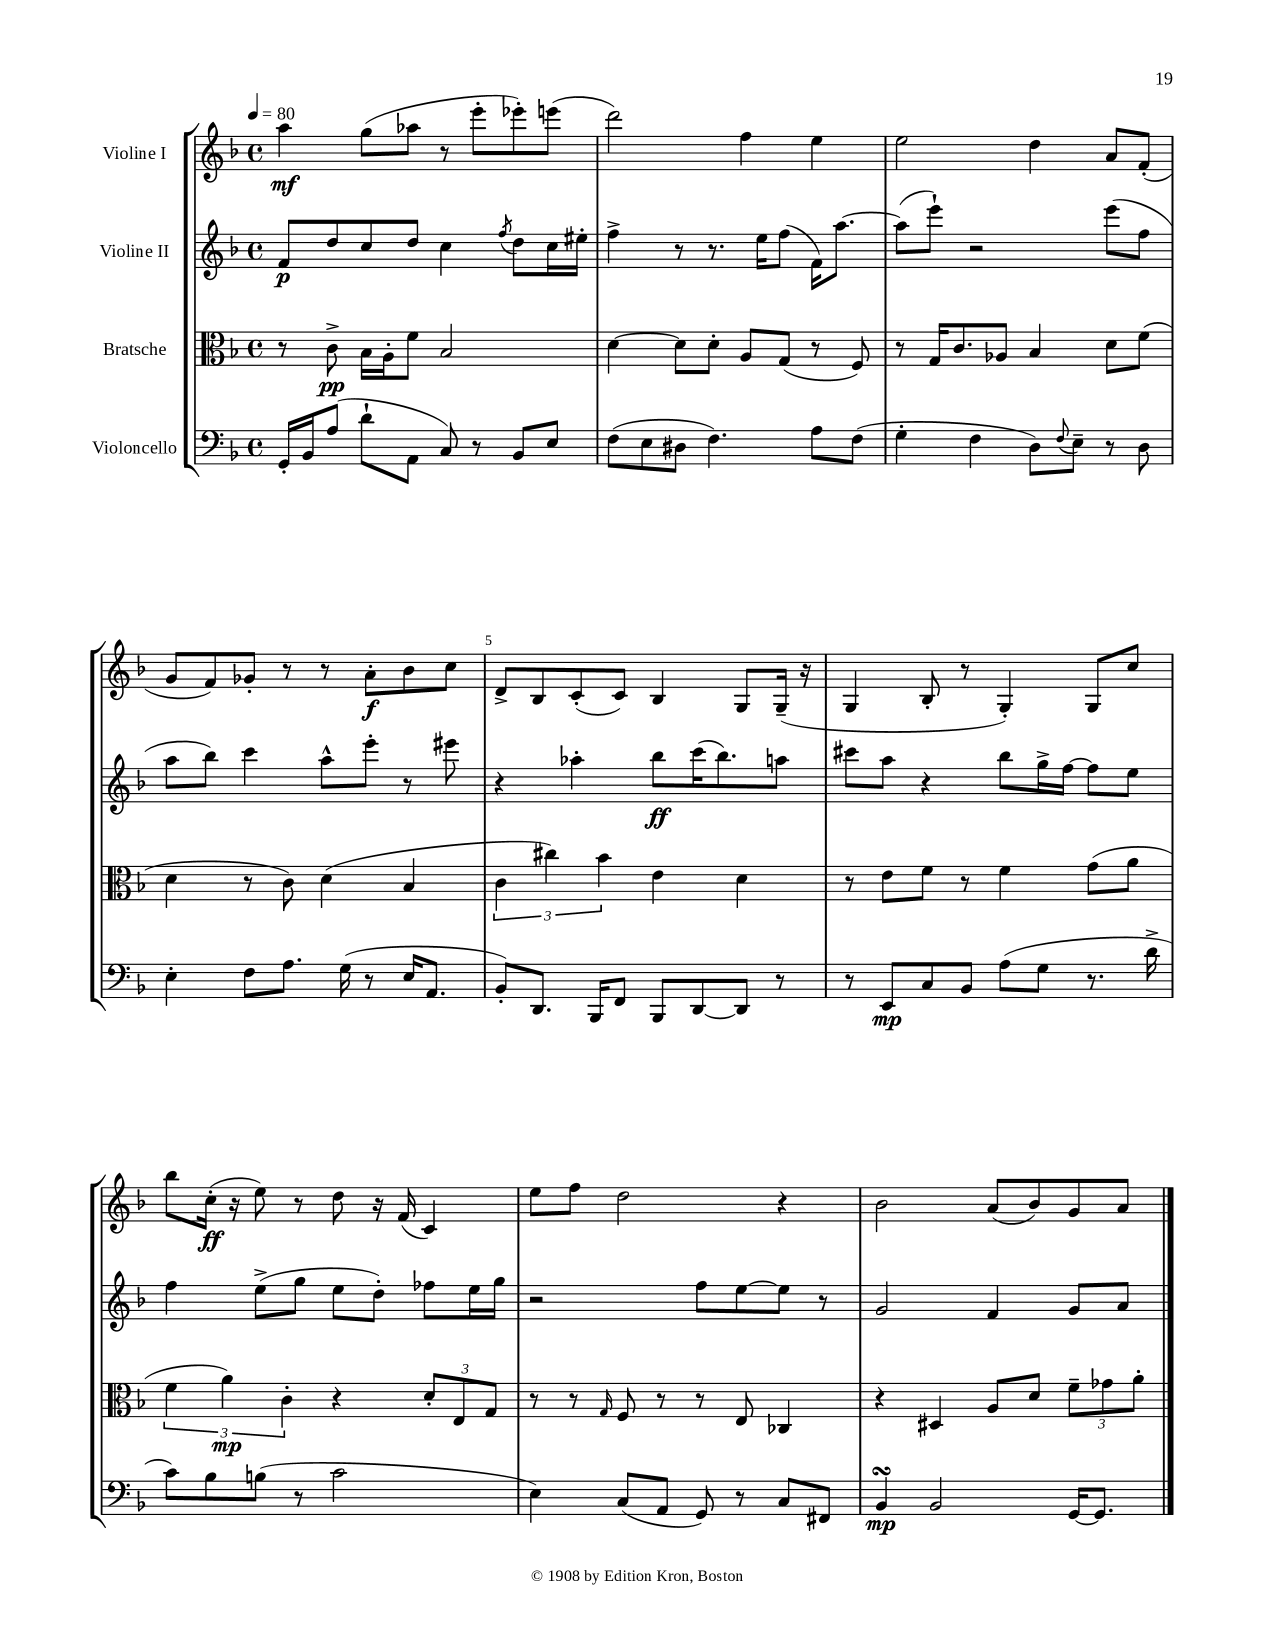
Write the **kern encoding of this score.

**kern	**dynam	**kern	**dynam	**kern	**dynam	**kern	**dynam
*part4	*part4	*part3	*part3	*part2	*part2	*part1	*part1
*staff4	*staff4	*staff3	*staff3	*staff2	*staff2	*staff1	*staff1
*I"Violoncello	*	*I"Bratsche	*	*I"Violine II	*	*I"Violine I	*
*clefF4	*	*clefC3	*	*clefG2	*	*clefG2	*
*k[b-]	*	*k[b-]	*	*k[b-]	*	*k[b-]	*
*M4/4	*	*M4/4	*	*M4/4	*	*M4/4	*
*met(c)	*	*met(c)	*	*met(c)	*	*met(c)	*
*MM80	*	*MM80	*	*MM80	*	*MM80	*
=1	=1	=1	=1	=1	=1	=1	=1
16GG'/LL	.	8r	.	8f/L	p	4aa\	mf
16BB-/J	.	.	.	.	.	.	.
(8A/J	.	8c^\	pp	8dd/	.	.	.
8d`\L	.	16B-\LL	.	8cc/	.	(8gg\L	.
.	.	16A'\J	.	.	.	.	.
8AA\J	.	8f\J	.	8dd/J	.	8aa-X\J	.
8C/)	.	2B-/	.	4cc\	.	8r	.
8r	.	.	.	.	.	8eee'\L	.
.	.	.	.	8qff/	.	.	.
8BB-/L	.	.	.	8dd\L	.	8eee-X'\)	.
8E/J	.	.	.	16cc\L	.	(8eeen\J	.
.	.	.	.	16ee#X'\JJ	.	.	.
=2	=2	=2	=2	=2	=2	=2	=2
(8F\L	.	[4d\	.	4ff^\	.	2ddd\)	.
8E\	.	.	.	.	.	.	.
8D#X\J	.	8d\L]	.	8r	.	.	.
4.F\)	.	8d'\J	.	8.r	.	.	.
.	.	8A/L	.	.	.	4ff\	.
.	.	.	.	16ee\KL	.	.	.
.	.	(8G/J	.	(8ff\J	.	.	.
8A\L	.	8r	.	16f\KL)	.	4ee\	.
.	.	.	.	[8.aa\J	.	.	.
(8F\J	.	8F/)	.	.	.	.	.
=3	=3	=3	=3	=3	=3	=3	=3
4G'\	.	8r	.	(8aa\L]	.	2ee\	.
.	.	16G/KL	.	8eee`\J)	.	.	.
.	.	8.c/	.	.	.	.	.
4F\	.	.	.	2r	.	.	.
.	.	8A-X/J	.	.	.	.	.
8D\L)	.	4B-/	.	.	.	4dd\	.
8qqF/	.	.	.	.	.	.	.
8E~\J	.	.	.	.	.	.	.
8r	.	8d\L	.	(8eee\L	.	8a/L	.
8D\	.	(8f\J	.	8ff\J	.	(8f'/J	.
!!LO:LB:g=z
=4	=4	=4	=4	=4	=4	=4	=4
4E'\	.	4d\	.	8aa\L	.	8g/L	.
.	.	.	.	8bb-\J)	.	8f/)	.
8F\L	.	8r	.	4ccc\	.	8g-X'/J	.
8.A\J	.	8c\)	.	.	.	8r	.
.	.	(4d\	.	8aa^^\L	.	8r	.
(16G\	.	.	.	.	.	.	.
8r	.	.	.	8eee'\J	.	8a'\L	f
16E/KL	.	4B-/	.	8r	.	8b-\	.
8.AA/J	.	.	.	.	.	.	.
.	.	.	.	8eee#X\	.	8cc\J	.
=5	=5	=5	=5	=5	=5	=5	=5
8BB-'/L)	.	6c\	.	4r	.	8d^/L	.
8.DD/J	.	.	.	.	.	8B-/	.
.	.	6cc#X\)	.	.	.	.	.
.	.	.	.	4aa-X'\	.	(8c'/	.
16BBB-/KL	.	.	.	.	.	.	.
.	.	6b-\	.	.	.	.	.
8FF/J	.	.	.	.	.	8c/J)	.
8BBB-/L	.	4e\	.	8bb-\L	ff	4B-/	.
[8DD/	.	.	.	(16ccc\K	.	.	.
.	.	.	.	8.bb-\)	.	.	.
8DD/J]	.	4d\	.	.	.	8G/L	.
8r	.	.	.	8aan\J	.	(16G~/Jk	.
.	.	.	.	.	.	16r	.
=6	=6	=6	=6	=6	=6	=6	=6
8r	.	8r	.	8ccc#X\L	.	4G/	.
8EE/L	mp	8e\L	.	8aa\J	.	.	.
8C/	.	8f\J	.	4r	.	8B-'/	.
8BB-/J	.	8r	.	.	.	8r	.
(8A\L	.	4f\	.	8bb-\L	.	4G'/)	.
8G\J	.	.	.	16gg^\L	.	.	.
.	.	.	.	[16ff\JJ	.	.	.
8.r	.	(8g\L	.	8ff\L]	.	8G/L	.
.	.	8a\J	.	8ee\J	.	8cc/J	.
16d^\	.	.	.	.	.	.	.
!!LO:LB:g=z
=7	=7	=7	=7	=7	=7	=7	=7
8c\L)	.	6f\	.	4ff\	.	8bb-\L	.
8B-\	.	.	.	.	.	(16cc'\Jk	ff
.	.	6a\)	mp	.	.	.	.
.	.	.	.	.	.	16r	.
(8Bn\J	.	.	.	(8ee^\L	.	8ee\)	.
.	.	6c'\	.	.	.	.	.
8r	.	.	.	8gg\J	.	8r	.
2c\	.	4r	.	8ee\L	.	8dd\	.
.	.	.	.	8dd'\J)	.	16r	.
.	.	.	.	.	.	(16f/	.
.	.	12d'/L	.	8ff-X\L	.	4c/)	.
.	.	12E/	.	.	.	.	.
.	.	.	.	16ee\L	.	.	.
.	.	12G/J	.	.	.	.	.
.	.	.	.	16gg\JJ	.	.	.
=8	=8	=8	=8	=8	=8	=8	=8
4E\)	.	8r	.	2r	.	8ee\L	.
.	.	8r	.	.	.	8ff\J	.
.	.	16qqG/	.	.	.	.	.
(8C/L	.	8F/	.	.	.	2dd\	.
8AA/J	.	8r	.	.	.	.	.
8GG/)	.	8r	.	8ff\L	.	.	.
8r	.	8E/	.	[8ee\	.	.	.
8C/L	.	4C-X/	.	8ee\J]	.	4r	.
8FF#X/J	.	.	.	8r	.	.	.
=9	=9	=9	=9	=9	=9	=9	=9
4BB-sSSs/	mp	4r	.	2g/	.	2b-\	.
2BB-/	.	4D#X/	.	.	.	.	.
.	.	8A/L	.	4f/	.	(8a/L	.
.	.	8d/J	.	.	.	8b-/)	.
[16GG/KL	.	12f~\L	.	8g/L	.	8g/	.
8.GG/J]	.	.	.	.	.	.	.
.	.	12g-X\	.	.	.	.	.
.	.	.	.	8a/J	.	8a/J	.
.	.	12a'\J	.	.	.	.	.
==	==	==	==	==	==	==	==
*-	*-	*-	*-	*-	*-	*-	*-
